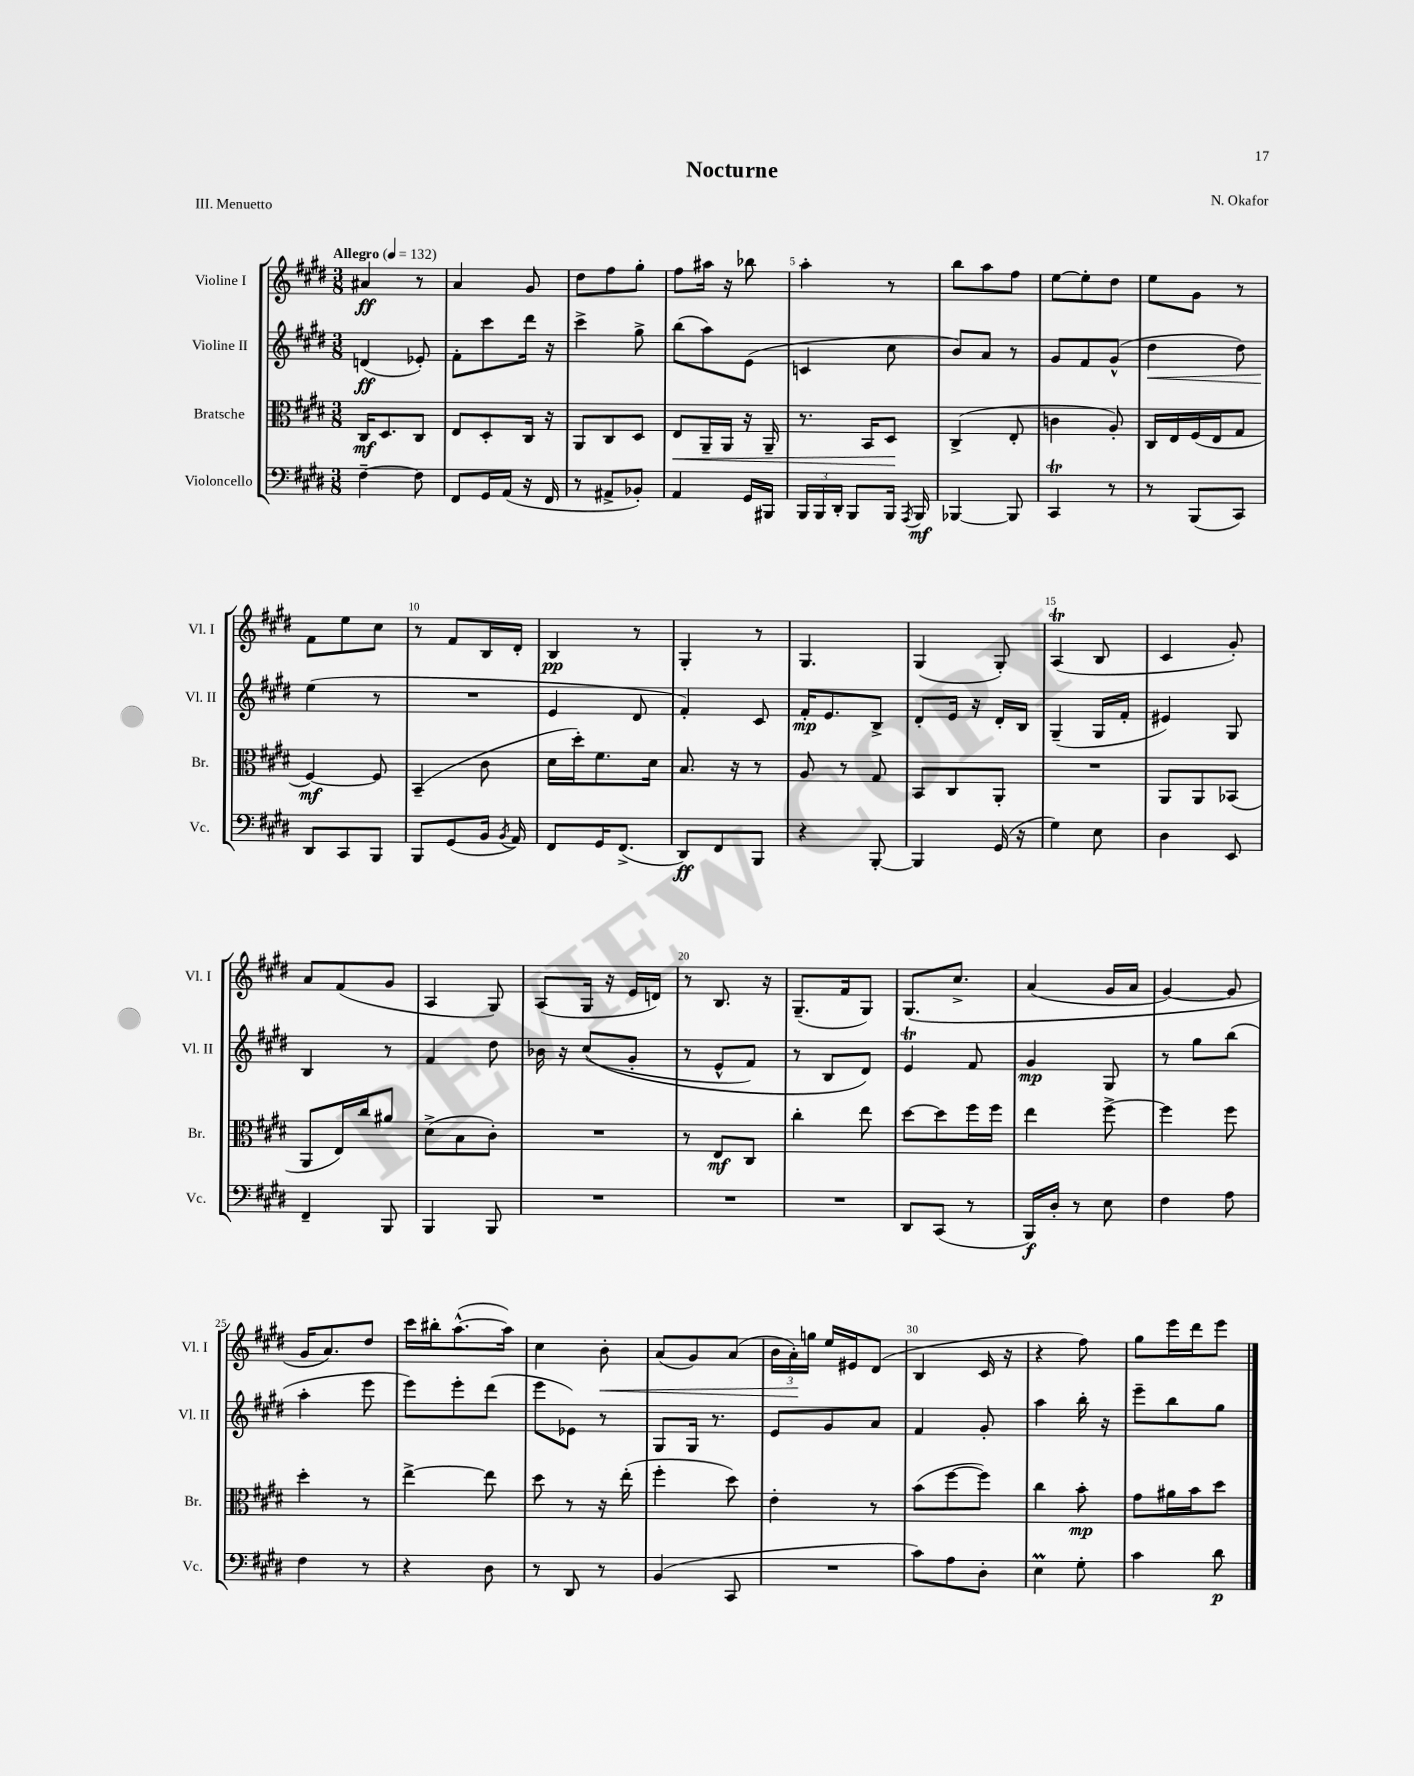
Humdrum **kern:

**kern	**dynam	**kern	**dynam	**kern	**dynam	**kern	**dynam
*part4	*part4	*part3	*part3	*part2	*part2	*part1	*part1
*staff4	*staff4	*staff3	*staff3	*staff2	*staff2	*staff1	*staff1
*I"Violoncello	*	*I"Bratsche	*	*I"Violine II	*	*I"Violine I	*
*I'Vc.	*	*I'Br.	*	*I'Vl. II	*	*I'Vl. I	*
*clefF4	*	*clefC3	*	*clefG2	*	*clefG2	*
*k[f#c#g#d#]	*	*k[f#c#g#d#]	*	*k[f#c#g#d#]	*	*k[f#c#g#d#]	*
*M3/8	*	*M3/8	*	*M3/8	*	*M3/8	*
*MM132	*	*MM132	*	*MM132	*	*MM132	*
=1	=1	=1	=1	=1	=1	=1	=1
!	!	!	!	!	!	!LO:TX:a:B:t=Allegro	!
[4F#~\	.	16C#/KL	mf	(4dn/	ff	4a#X/	ff
.	.	8.D#/	.	.	.	.	.
8F#\]	.	8C#/J	.	8e-X'/)	.	8r	.
=2	=2	=2	=2	=2	=2	=2	=2
8FF#/L	.	8E/L	.	8f#'\L	.	4a/	.
16GG#/L	.	8D#'/	.	8ccc#\	.	.	.
(16AA/JJ	.	.	.	.	.	.	.
16r	.	16C#/Jk	.	16ddd#\Jk	.	8g#/	.
16FF#/	.	16r	.	16r	.	.	.
=3	=3	=3	=3	=3	=3	=3	=3
8r	.	8AA/L	.	4ccc#^\	.	8dd#\L	.
8AA#X^/L	.	8C#/	.	.	.	8ff#\	.
8BB-X'/J)	.	8D#/J	.	8gg#^\	.	8gg#'\J	.
=4	=4	=4	=4	=4	=4	=4	=4
!	!	!	!LO:HP:b	!	!	!	!
4AA/	.	8E/L	<	(8bb\L	.	8ff#\L	.
.	.	16AA~/L	.	8aa\)	.	16aa#X\Jk	.
.	.	16AA/JJ	.	.	.	16r	.
16GG#/LL	.	16r	.	(8e\J	.	8bb-X\	.
16BBB#X/JJ	.	16AA~/	.	.	.	.	.
=5	=5	=5	=5	=5	=5	=5	=5
24BBB/LL	.	8.r	.	4cn/	.	4aa'\	.
24BBB/	.	.	.	.	.	.	.
24DD#'/JJ	.	.	.	.	.	.	.
8BBB/L	.	.	.	.	.	.	.
.	.	16BB/KL	.	.	.	.	.
16BBB/Jk	.	8D#/J	.	8cc#\	.	8r	.
8qAAA/	.	.	.	.	.	.	.
16BBB/	mf	.	.	.	.	.	.
.	.	.	[	.	.	.	.
=6	=6	=6	=6	=6	=6	=6	=6
[4BBB-X/	.	(4C#^/	.	8b/L)	.	8bb\L	.
.	.	.	.	8a/J	.	8aa\	.
8BBB-/]	.	8E'/	.	8r	.	8ff#\J	.
=7	=7	=7	=7	=7	=7	=7	=7
4CC#T/	.	4cn\	.	8g#/L	.	[8ee\L	.
.	.	.	.	8f#/	.	8ee'\]	.
8r	.	8A'/)	.	(8g#^^/J	.	8dd#\J	.
=8	=8	=8	=8	=8	=8	=8	=8
!	!	!	!	!	!LO:HP:b	!	!
8r	.	16C#/LL	.	4dd#\	<	8ee\L	.
.	.	16E/	.	.	.	.	.
(8BBB/L	.	(16F#/	.	.	.	8g#\J	.
.	.	16E/J	.	.	.	.	.
8CC#/J)	.	8G#/J	.	8dd#\)	.	8r	.
!!LO:LB:g=z
=9	=9	=9	=9	=9	=9	=9	=9
8DD#/L	.	[4F#/)	mf	(4ee\	.	8f#\L	.
8CC#/	.	.	.	.	.	8ee\	.
8BBB/J	.	8F#/]	.	8r	[	8cc#\J	.
=10	=10	=10	=10	=10	=10	=10	=10
8BBB/L	.	(4BB~/	.	4.r	.	8r	.
(8GG#/	.	.	.	.	.	8f#/L	.
16BB/Jk	.	8c#\	.	.	.	16B/L	.
8qBB/	.	.	.	.	.	.	.
16AA/)	.	.	.	.	.	16d#'/JJ	.
=11	=11	=11	=11	=11	=11	=11	=11
8FF#/L	.	16d#\LL	.	4e/	.	4B/	pp
.	.	16dd#'\J)	.	.	.	.	.
16GG#/K	.	8.f#\	.	.	.	.	.
(8.FF#^/J	.	.	.	.	.	.	.
.	.	.	.	8d#/	.	8r	.
.	.	16d#\Jk	.	.	.	.	.
=12	=12	=12	=12	=12	=12	=12	=12
8DD#/L)	ff	8.B/	.	4f#'/)	.	4G#'/	.
8FF#/	.	.	.	.	.	.	.
.	.	16r	.	.	.	.	.
8BBB/J	.	8r	.	8c#/	.	8r	.
=13	=13	=13	=13	=13	=13	=13	=13
4r	.	8A/	.	16f#'/KL	mp	4.G#/	.
.	.	.	.	8.e/	.	.	.
.	.	8r	.	.	.	.	.
[8BBB'/	.	8G#/	.	8B^/J	.	.	.
=14	=14	=14	=14	=14	=14	=14	=14
4BBB/]	.	8BB/L	.	8d#'/L	.	(4G#/	.
.	.	8C#/	.	16e/Jk	.	.	.
.	.	.	.	16r	.	.	.
(16GG#/	.	8AA'/J	.	16d#'/LL	.	8G#'/)	.
16r	.	.	.	16B/JJ	.	.	.
=15	=15	=15	=15	=15	=15	=15	=15
4G#\)	.	4.r	.	(4G#~/	.	(4AT/	.
8E\	.	.	.	16G#/LL	.	8B/	.
.	.	.	.	16f#'/JJ	.	.	.
=16	=16	=16	=16	=16	=16	=16	=16
4D#\	.	8AA/L	.	4e#X/)	.	4c#/	.
.	.	8AA/	.	.	.	.	.
8EE/	.	(8BB-X/J	.	8G#/	.	8g#'/)	.
!!LO:LB:g=z
=17	=17	=17	=17	=17	=17	=17	=17
4FF#~/	.	8AA/L	.	4B/	.	8a/L	.
.	.	16E/L)	.	.	.	(8f#/	.
.	.	16cc#/J	.	.	.	.	.
8BBB/	.	8a#X/J	.	8r	.	8g#/J	.
=18	=18	=18	=18	=18	=18	=18	=18
4BBB/	.	(8d#^\L	.	4f#/	.	4A/	.
.	.	8B\	.	.	.	.	.
8BBB/	.	8c#'\J)	.	8dd#\	.	8G#/)	.
=19	=19	=19	=19	=19	=19	=19	=19
4.r	.	4.r	.	16b-X\	.	(8A/L	.
.	.	.	.	16r	.	.	.
.	.	.	.	((8cc#/L	.	16G#/Jk	.
.	.	.	.	.	.	16r	.
.	.	.	.	8g#'/J	.	16e/LL	.
.	.	.	.	.	.	16dn/JJ)	.
=20	=20	=20	=20	=20	=20	=20	=20
4.r	.	8r	.	8r	.	8r	.
.	.	8E/L	mf	8e^^/L	.	8.B/	.
.	.	8C#/J	.	8f#/J)	.	.	.
.	.	.	.	.	.	16r	.
=21	=21	=21	=21	=21	=21	=21	=21
4.r	.	4cc#'\	.	8r	.	(8.G#~/L	.
.	.	.	.	8B/L	.	.	.
.	.	.	.	.	.	16f#/k	.
.	.	8ee\	.	8d#/J)	.	8G#/J)	.
=22	=22	=22	=22	=22	=22	=22	=22
8DD#/L	.	[8dd#\L	.	4eT/	.	(8.G#/L	.
(8CC#/J	.	8dd#\]	.	.	.	.	.
.	.	.	.	.	.	8.cc#^/J	.
8r	.	16ff#\L	.	8f#/	.	.	.
.	.	16ff#\JJ	.	.	.	.	.
=23	=23	=23	=23	=23	=23	=23	=23
16BBB/LL)	f	4ee\	.	4g#/	mp	(4a/	.
16D#'/JJ	.	.	.	.	.	.	.
8r	.	.	.	.	.	.	.
8E\	.	[8ff#^\	.	8G#/	.	16g#/LL	.
.	.	.	.	.	.	16a/JJ	.
=24	=24	=24	=24	=24	=24	=24	=24
4F#\	.	4ff#\]	.	8r	.	[4g#/)	.
.	.	.	.	8gg#\L	.	.	.
8A\	.	8ff#\	.	(8bb\J	.	8g#/]	.
!!LO:LB:g=z
=25	=25	=25	=25	=25	=25	=25	=25
4F#\	.	4dd#'\	.	4aa'\	.	16g#/KL	.
.	.	.	.	.	.	8.a/)	.
8r	.	8r	.	8eee\	.	8dd#/J	.
=26	=26	=26	=26	=26	=26	=26	=26
4r	.	[4ee^\	.	8eee\L)	.	16ccc#\LL	.
.	.	.	.	.	.	16bb#X'\J	.
.	.	.	.	8eee'\	.	([8.aa^^\	.
8D#\	.	8ee\]	.	(8ddd#\J	.	.	.
.	.	.	.	.	.	16aa\Jk])	.
=27	=27	=27	=27	=27	=27	=27	=27
8r	.	8dd#\	.	8eee\L	.	4cc#\	.
8DD#/	.	8r	.	8e-X\J)	.	.	.
!	!	!	!	!	!	!	!LO:HP:b
8r	.	16r	.	8r	.	8b'\	<
.	.	(16ee'\	.	.	.	.	.
=28	=28	=28	=28	=28	=28	=28	=28
(4BB/	.	4ff#'\	.	8G#/L	.	(8a/L	.
.	.	.	.	16G#/Jk	.	8g#/)	.
.	.	.	.	8.r	.	.	.
8CC#/	.	8dd#\)	.	.	.	(8a/J	.
=29	=29	=29	=29	=29	=29	=29	=29
4.r	.	4e'\	.	8e/L	.	24b\LL	.
.	.	.	.	.	.	24a'\)	.
.	.	.	.	.	.	24ggn\JJ	[
.	.	.	.	8g#/	.	16ee/LL	.
.	.	.	.	.	.	16e#X/J	.
.	.	8r	.	8a/J	.	(8d#/J	.
=30	=30	=30	=30	=30	=30	=30	=30
8c#\L)	.	(8b\L	.	4f#/	.	4B/	.
8A\	.	[8ff#\	.	.	.	.	.
8D#'\J	.	8ff#\J])	.	8g#'/	.	16c#/	.
.	.	.	.	.	.	16r	.
=31	=31	=31	=31	=31	=31	=31	=31
4EM\	.	4cc#\	.	4aa\	.	4r	.
8G#'\	.	8b'\	mp	16bb'\	.	8ff#\)	.
.	.	.	.	16r	.	.	.
=32	=32	=32	=32	=32	=32	=32	=32
4c#\	.	8g#\L	.	8eee~\L	.	8gg#\L	.
.	.	16a#X\L	.	8bb\	.	16eee\L	.
.	.	16b\J	.	.	.	16ddd#\J	.
8d#\	p	8dd#\J	.	8gg#\J	.	8eee\J	.
==	==	==	==	==	==	==	==
*-	*-	*-	*-	*-	*-	*-	*-
